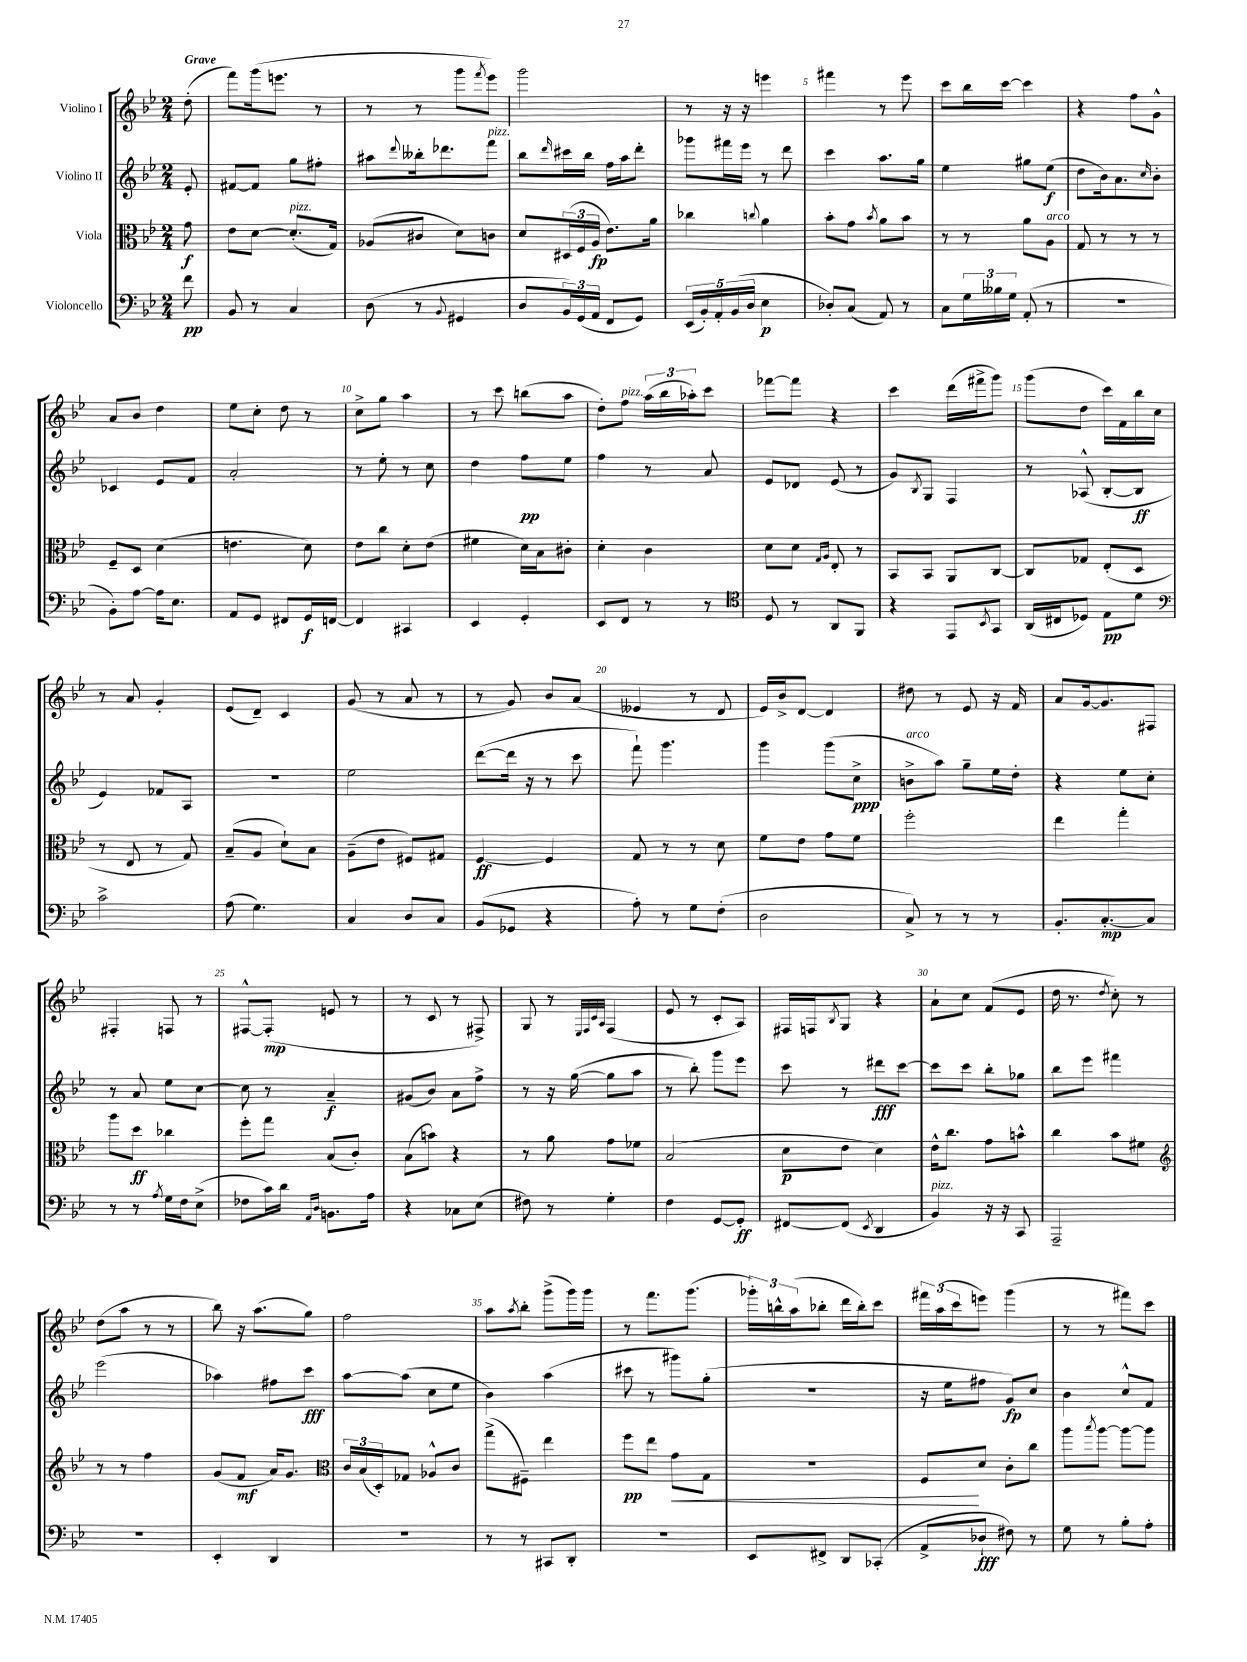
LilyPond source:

<<
\new StaffGroup <<
\new Staff = "s0" \with { instrumentName = "Violino I" } {
    \clef treble \key bes \major \numericTimeSignature \time 2/4 \partial 8 \tempo "Grave"
    d''8-.( |
    f'''8) g'''16( e'''8. r8 |
    r8 r8 g'''8 \acciaccatura { f'''8 } ees'''8) |
    g'''2 |
    r8 r16 r16 e'''4 |
    fis'''4 r8 ees'''8 |
    c'''8 bes''16 c'''16~ c'''4 |
    r4 f''8 g'8-^ |
    a'8 bes'8 d''4 |
    ees''8 c''8-. d''8 r8 |
    c''8-> g''8 a''4 |
    r8 c'''8 b''8( a''8 |
    d''8-.) f''8^\markup { \italic "pizz." } \tuplet 3/2 { a''16( bes''16 aes''16-.) } c'''8 |
    fes'''8~ fes'''8 r4 |
    c'''4 d'''16( fis'''16-> g'''8) |
    g'''8( d''8 c'''16) f'16 bes''16 c''16 |
    r8 a'8 g'4-. |
    ees'8( d'8--) c'4 |
    g'8( r8 a'8 r8 |
    r8 g'8) bes'8 a'8( |
    eeses'4 r8 d'8 |
    ees'16) bes'16-> d'8~ d'4 |
    dis''8 r8 ees'8 r16 f'16 |
    a'8 g'16~ g'8. fis8 |
    fis4-. f8 r8 |
    fis8~-^ fis8-.\mp( e'8 r8 |
    r8 c'8 r8 fis8->) |
    g8 r8 \grace { ees32 f32 c'32 a32 } f4( |
    ees'8 r8 c'8-. a8) |
    fis16 f16 \acciaccatura { bes8 } g8 r4 |
    a'8-! c''8 f'8( ees'8 |
    d''16 r8. \acciaccatura { d''8 } c''8-.) r8 |
    d''8( a''8 r8 r8 |
    bes''8) r16 a''8.( g''8) |
    f''2 |
    a''8 \acciaccatura { a''8 } bes''8-. g'''8->( g'''16) g'''16 |
    r8 f'''8. g'''8.( |
    \tuplet 3/2 { ges'''16-.) b''16-^ a''16( } bes''8-. d'''16 bes''16-.) c'''8 |
    \tuplet 3/2 { fis'''16 a''16( c'''16 } e'''8) g'''4( |
    r8 r8 fis'''8) c'''8 \bar "|." |
}
\new Staff = "s1" \with { instrumentName = "Violino II" } {
    \clef treble \key bes \major \numericTimeSignature \time 2/4 \partial 8
    ees'8-. |
    fis'8~ fis'8 g''8 fis''8-. |
    ais''8 \appoggiatura { d'''8 } beses''16-. des'''8. f'''8^\markup { \italic "pizz." } |
    bes''8 \grace { d'''16 } cis'''16 bes''16 f''16 a''16 d'''8-. |
    ges'''8 fis'''16 ees'''16 r8 d'''8 |
    c'''4 a''8. g''16 |
    ees''4 gis''8 ees''8\f( |
    d''8 bes'16) a'8. \grace { c''16 } bes'8-. |
    ces'4 ees'8 f'8 |
    a'2-. |
    r8 ees''8-. r8 c''8 |
    d''4 f''8\pp ees''8 |
    f''4 r8 a'8 |
    ees'8 des'8 ees'8( r8 |
    g'8) \acciaccatura { bes8 } g8 f4 |
    r8 aes8-^( bes8~-. bes8\ff |
    ees'4) fes'8 a8 |
    R2 |
    ees''2 |
    d'''8~( d'''16 r16 r8 c'''8 |
    f'''8-!) g'''4. |
    g'''4 g'''8( c''8->\ppp |
    b'8->^\markup { \italic "arco" } a''8) g''8-- ees''16 d''16-. |
    r4 ees''8 c''8-. |
    r8 a'8 ees''8 c''8~ |
    c''8 r8 a'4--\f |
    gis'8( bes'8) a'8 f''8-> |
    r8 r16 g''16~( g''8 a''8 |
    r8 bes''8-.) g'''8 ees'''8 |
    c'''8 r8 dis'''8\fff c'''8~ |
    c'''8 c'''8 bes''8-. ges''8 |
    bes''8 ees'''8 fis'''4 |
    ees'''2( |
    aes''4) fis''8 c'''8\fff |
    a''8~ a''8( c''8 ees''8 |
    bes'4) a''4( |
    cis'''8 r8 gis'''8) g''8-.( |
    R2 |
    r16 ees''16 fis''8 g'8\fp) c''8 |
    bes'4 c''8-^ f'8 \bar "|." |
}
\new Staff = "s2" \with { instrumentName = "Viola" } {
    \clef alto \key bes \major \numericTimeSignature \time 2/4 \partial 8
    g'8\f |
    ees'8 d'8~ d'8.-.^\markup { \italic "pizz." }( g16) |
    aes8( cis'8 d'8) c'8 |
    d'8 \tuplet 3/2 { dis16( f16 a16\fp } ees'8.) a'16 |
    ces''4 \appoggiatura { c''8 } a'4 |
    bes'8-. g'8 \acciaccatura { bes'8 } a'8 bes'8 |
    r8 r8 a'8 a8^\markup { \italic "arco" } |
    g8 r8 r8 r8 |
    f8-- d8 d'4( |
    e'4. d'8) |
    ees'8 c''8 d'8-. ees'8( |
    fis'4 d'16) bes16 cis'8-. |
    d'4-. c'4 |
    d'8 d'8 \grace { g16 a16 } ees8-. r8 |
    bes,8 bes,8 a,8 c8~ |
    c8 ges8 ees8-.( d8 |
    r8 ees8 r8 g8) |
    bes8--( a8 d'8-!) bes8 |
    a8--( ees'8 fis8) gis8 |
    f4~\ff f4 |
    g8 r8 r8 d'8 |
    f'8 ees'8 g'8 f'8 |
    f''2-. |
    ees''4 g''4-. |
    a''8 d''8\ff ces''4 |
    f''8-. g''8 bes8( c'8-.) |
    bes8( b'8) r4 |
    r8 a'8 g'8 fes'8 |
    bes2( |
    d'8\p ees'8 d'4) |
    ees'16-^ c''8. g'8 b'8-^ |
    c''4 bes'8 fis'8 |
    \clef treble r8 r8 f''4 |
    g'8( f'8\mf a'16) g'8. |
    \clef alto \tuplet 3/2 { c'16 bes16( d16-.) } ges8 aes8-^ c'8 |
    g''8->( fis8--) ees''4 |
    f''8\pp ees''8 g'8\< g8 |
    R2 |
    f8\! d'8 c'8-. c''8 |
    a''8 \acciaccatura { bes''8 } a''8~ a''8~ a''8 \bar "|." |
}
\new Staff = "s3" \with { instrumentName = "Violoncello" } {
    \clef bass \key bes \major \numericTimeSignature \time 2/4 \partial 8
    f'8\pp |
    bes,8 r8 c4 |
    d8( r8 \appoggiatura { bes,8 } gis,4 |
    d8 \tuplet 3/2 { bes,16) g,16( a,16 } f,8 g,8) |
    \tuplet 5/4 { ees,16( bes,16-.) a,16-. bes,16( d16 } ees4\p |
    des8-.) c8( a,8) r8 |
    c8 \tuplet 3/2 { g16 beses16 g16 } a,8-.( r8 |
    R2 |
    bes,8-.) a8~ a16 ees8. |
    a,8 g,8 fis,8 g,16\f f,16~ |
    f,4 cis,4 |
    ees,4 g,4-. |
    ees,8 f,8 r8 r8 |
    \clef tenor d8 r8 a,8 f,8 |
    r4 ees,8 \acciaccatura { bes,8 } g,8 |
    a,16( cis16 des8) ees8\pp d'8 |
    \clef bass c'2-> |
    a8( g4.) |
    c4 d8 c8 |
    bes,8( ges,8 r4 |
    a8-.) r8 g8 f8-.( |
    d2 |
    c8->) r8 r8 r8 |
    bes,8.-. c8.~-.\mp c8 |
    r8 r8 \acciaccatura { a8 } g16 f16 ees8->( |
    fes8 c'16) d'16 \grace { a,16 d16 } b,8. a16 |
    r4 ces8 ees8( |
    fis8) r8 g4-. |
    f4 g,8~ g,8-.\ff |
    fis,8~ fis,8( \acciaccatura { ees,8 } d,4 |
    bes,4^\markup { \italic "pizz." }) r16 r16 c,8 |
    a,,2-- |
    R2 |
    ees,4-. d,4 |
    R2 |
    r8 r8 cis,8 d,8-. |
    R2 |
    ees,8 fis,8-> d,8 ces,8-.( |
    a,8-> des8-!\fff fis8) r8 |
    g8 r8 bes8-. a8-. \bar "|." |
}
>>
>>
\layout { \context { \Score \override BarNumber.break-visibility = ##(#f #t #t) barNumberVisibility = #(every-nth-bar-number-visible 5) } }
